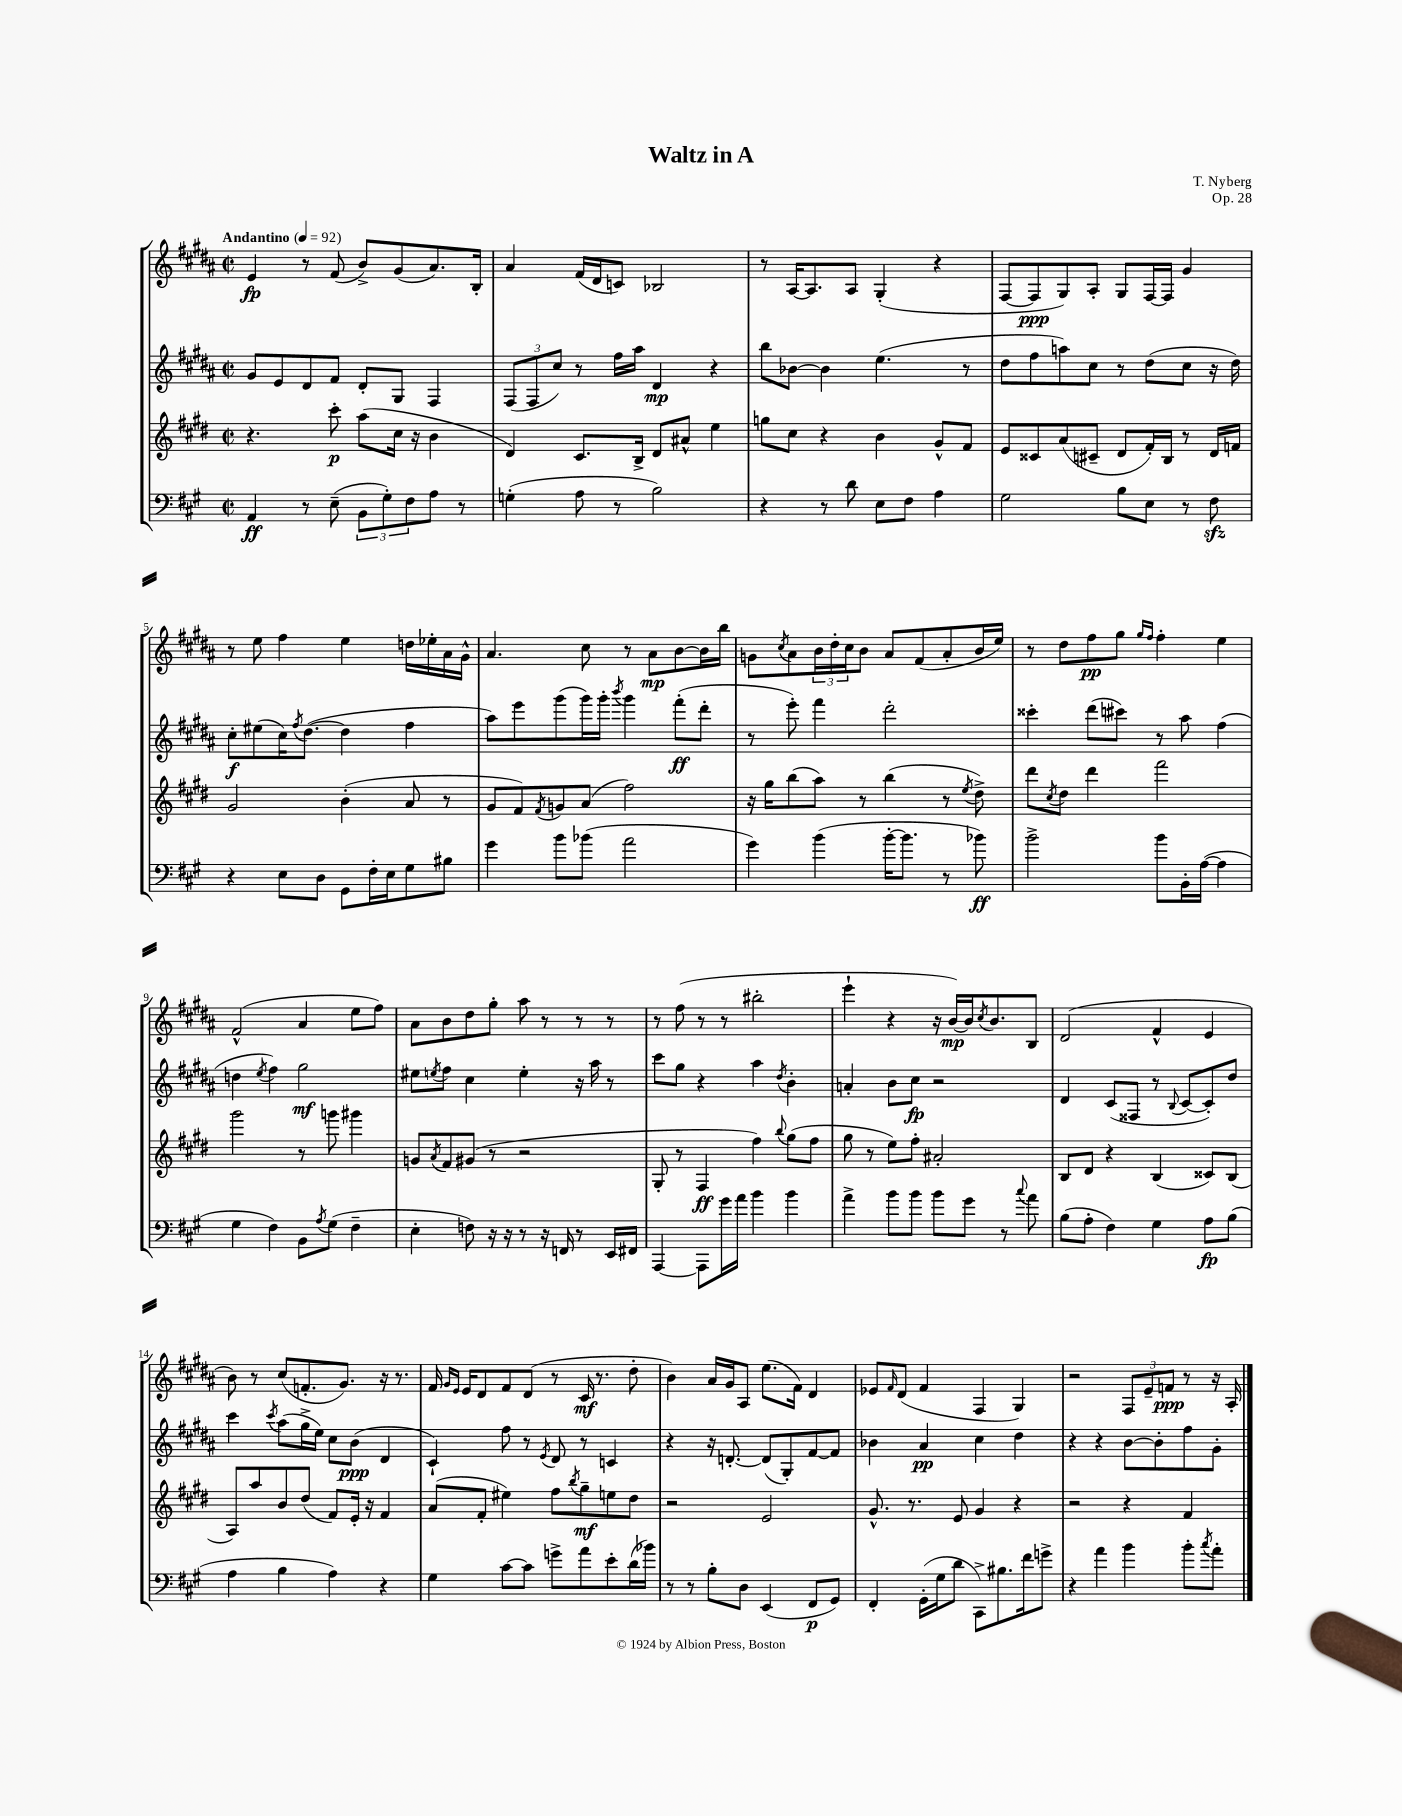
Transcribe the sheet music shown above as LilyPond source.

\header { title = "Waltz in A" composer = "T. Nyberg" opus = "Op. 28" }
<<
\new StaffGroup <<
\new Staff = "s0" {
    \clef treble \key b \major \defaultTimeSignature \time 2/2 \tempo "Andantino" 4 = 92
    e'4\fp r8 fis'8( b'8->) gis'8( ais'8.) b16-. |
    ais'4 fis'16( dis'16 c'8) bes2 |
    r8 ais16~ ais8. ais8 gis4-.( r4 |
    fis8~ fis8\ppp gis8) ais8-. gis8 fis16~ fis16 gis'4 |
    r8 e''8 fis''4 e''4 d''16 ees''16-. ais'16 gis'16-^ |
    ais'4. cis''8 r8 ais'8\mp b'8~ b'16 b''16 |
    g'8 \acciaccatura { cis''8 } ais'8 \tuplet 3/2 { b'16 dis''16-. cis''16 } b'8 ais'8 fis'8( ais'8-. b'16 e''16) |
    r8 dis''8 fis''8\pp gis''8 \grace { gis''16 fis''16 } fis''4-. e''4 |
    fis'2-^( ais'4 e''8 fis''8) |
    ais'8 b'8 dis''8 gis''8-. ais''8 r8 r8 r8 |
    r8 fis''8( r8 r8 bis''2-. |
    e'''4-! r4 r16 b'16~\mp) b'16 \acciaccatura { cis''8 } b'8. b8 |
    dis'2( fis'4-^ e'4 |
    b'8) r8 cis''8( f'8.-. gis'8.) r16 r8. |
    fis'16 \grace { gis'16 e'16 } e'16 dis'8 fis'8 dis'8( r8 cis'16\mf r8. dis''8-. |
    b'4) ais'16 gis'16 ais8 e''8.( fis'16) dis'4 |
    ees'8 \grace { fis'16 } dis'8( fis'4 fis4 gis4) |
    r2 \tuplet 3/2 { fis8 e'8-- f'8\ppp } r8 r16 ais16-. \bar "|." |
}
\new Staff = "s1" {
    \clef treble \key b \major \defaultTimeSignature \time 2/2
    gis'8 e'8 dis'8 fis'8 dis'8-. gis8 fis4 |
    \tuplet 3/2 { fis8( fis8 cis''8) } r8 fis''16 ais''16 dis'4\mp r4 |
    b''8 bes'8~ bes'4 e''4.( r8 |
    dis''8 fis''8 a''8) cis''8 r8 dis''8( cis''8 r16 dis''16) |
    cis''8-.\f eis''8( cis''16) \acciaccatura { fis''8 } dis''8.~( dis''4 fis''4 |
    ais''8) e'''8 gis'''8( gis'''16) gis'''16-. \acciaccatura { b'''8 } gis'''4 fis'''8-.\ff( dis'''8-. |
    r8 e'''8-.) fis'''4 dis'''2-. |
    cisis'''4-. dis'''8( cis'''8) r8 ais''8 fis''4( |
    d''4 \acciaccatura { e''8 } fis''4) gis''2\mf |
    eis''8 \acciaccatura { e''8 } fis''8 cis''4 e''4-. r16 ais''16 r8 |
    cis'''8 gis''8 r4 ais''4 \acciaccatura { dis''8 } b'4-. |
    a'4-. b'8 cis''8\fp r2 |
    dis'4 cis'8( fisis8 r8 \appoggiatura { b8 } cis'8~ cis'8-.) dis''8 |
    cis'''4 \acciaccatura { cis'''8 } ais''8( gis''16-> e''16) cis''8 b'8\ppp( dis'4 |
    cis'4-!) fis''8 r8 \acciaccatura { e'8 } dis'8 r8 c'4 |
    r4 r16 d'8.~-. d'8( gis8-.) fis'8~ fis'8 |
    bes'4 ais'4\pp cis''4 dis''4 |
    r4 r4 b'8~ b'8-. fis''8 gis'8-. \bar "|." |
}
\new Staff = "s2" {
    \clef treble \key e \major \defaultTimeSignature \time 2/2
    r4. cis'''8-.\p a''8( cis''16 r16 b'4 |
    dis'4) cis'8. b16-> dis'8 ais'8-^ e''4 |
    g''8 cis''8 r4 b'4 gis'8-^ fis'8 |
    e'8 cisis'8 a'8( cis'8-- dis'8 fis'16-.) b16 r8 dis'16 f'16 |
    gis'2 b'4-.( a'8 r8 |
    gis'8 fis'8) \acciaccatura { fis'8 } g'8 a'8( fis''2) |
    r16 gis''16 b''8( a''8) r8 b''4( r8 \acciaccatura { e''8 } dis''8->) |
    dis'''8 \acciaccatura { cis''8 } dis''8 dis'''4 fis'''2 |
    gis'''2 r8 g'''8 gis'''4 |
    g'8 \acciaccatura { a'8 } fis'8 gis'8( r8 r2 |
    gis8-. r8 fis4\ff fis''4) \appoggiatura { b''8 } gis''8( fis''8 |
    gis''8 r8 e''8) fis''8-. ais'2-. |
    b8 dis'8 r4 b4( cisis'8) b8( |
    a8) a''8 b'8 dis''8( fis'8) e'16-. r16 fis'4 |
    a'8( fis'8-. eis''4) fis''8 \acciaccatura { b''8 } gis''8--\mf e''8 dis''8 |
    r2 e'2 |
    gis'8.-^ r8. e'8 gis'4 r4 |
    r2 r4 fis'4 \bar "|." |
}
\new Staff = "s3" {
    \clef bass \key a \major \defaultTimeSignature \time 2/2
    a,4\ff r8 e8--( \tuplet 3/2 { b,8 gis8-.) fis8 } a8 r8 |
    g4-.( a8 r8 b2) |
    r4 r8 d'8 e8 fis8 a4 |
    gis2 b8 e8 r8 fis8\sfz |
    r4 e8 d8 gis,8 fis16-. e16 gis8 bis8 |
    gis'4 b'8 bes'8( a'2 |
    gis'4) b'4( b'16~-. b'8. r8 bes'8\ff) |
    b'2-> b'8 b,16-. a16~( a4 |
    gis4 fis4) b,8 \acciaccatura { a8 } gis8( fis4-- |
    e4-. f8) r16 r16 r8 r16 f,16 r8 e,16 fis,16 |
    a,,4~ a,,8 gis'16 a'16 b'4 b'4 |
    a'4-> b'8 b'8 b'8 gis'8 r8 \appoggiatura { cis''8 } a'8 |
    b8( a8-. fis4) gis4 a8\fp b8( |
    a4 b4 a4) r4 |
    gis4 cis'8~ cis'8 g'8-> a'8 e'8-. d'16( bes'16) |
    r8 r8 b8-. d8 e,4( fis,8\p gis,8) |
    fis,4-. gis,16-.( gis16 d'8 cis,8->) bis8. fis'16 g'8-> |
    r4 a'4 b'4 b'8-. \acciaccatura { cis''8 } a'8-. \bar "|." |
}
>>
>>
